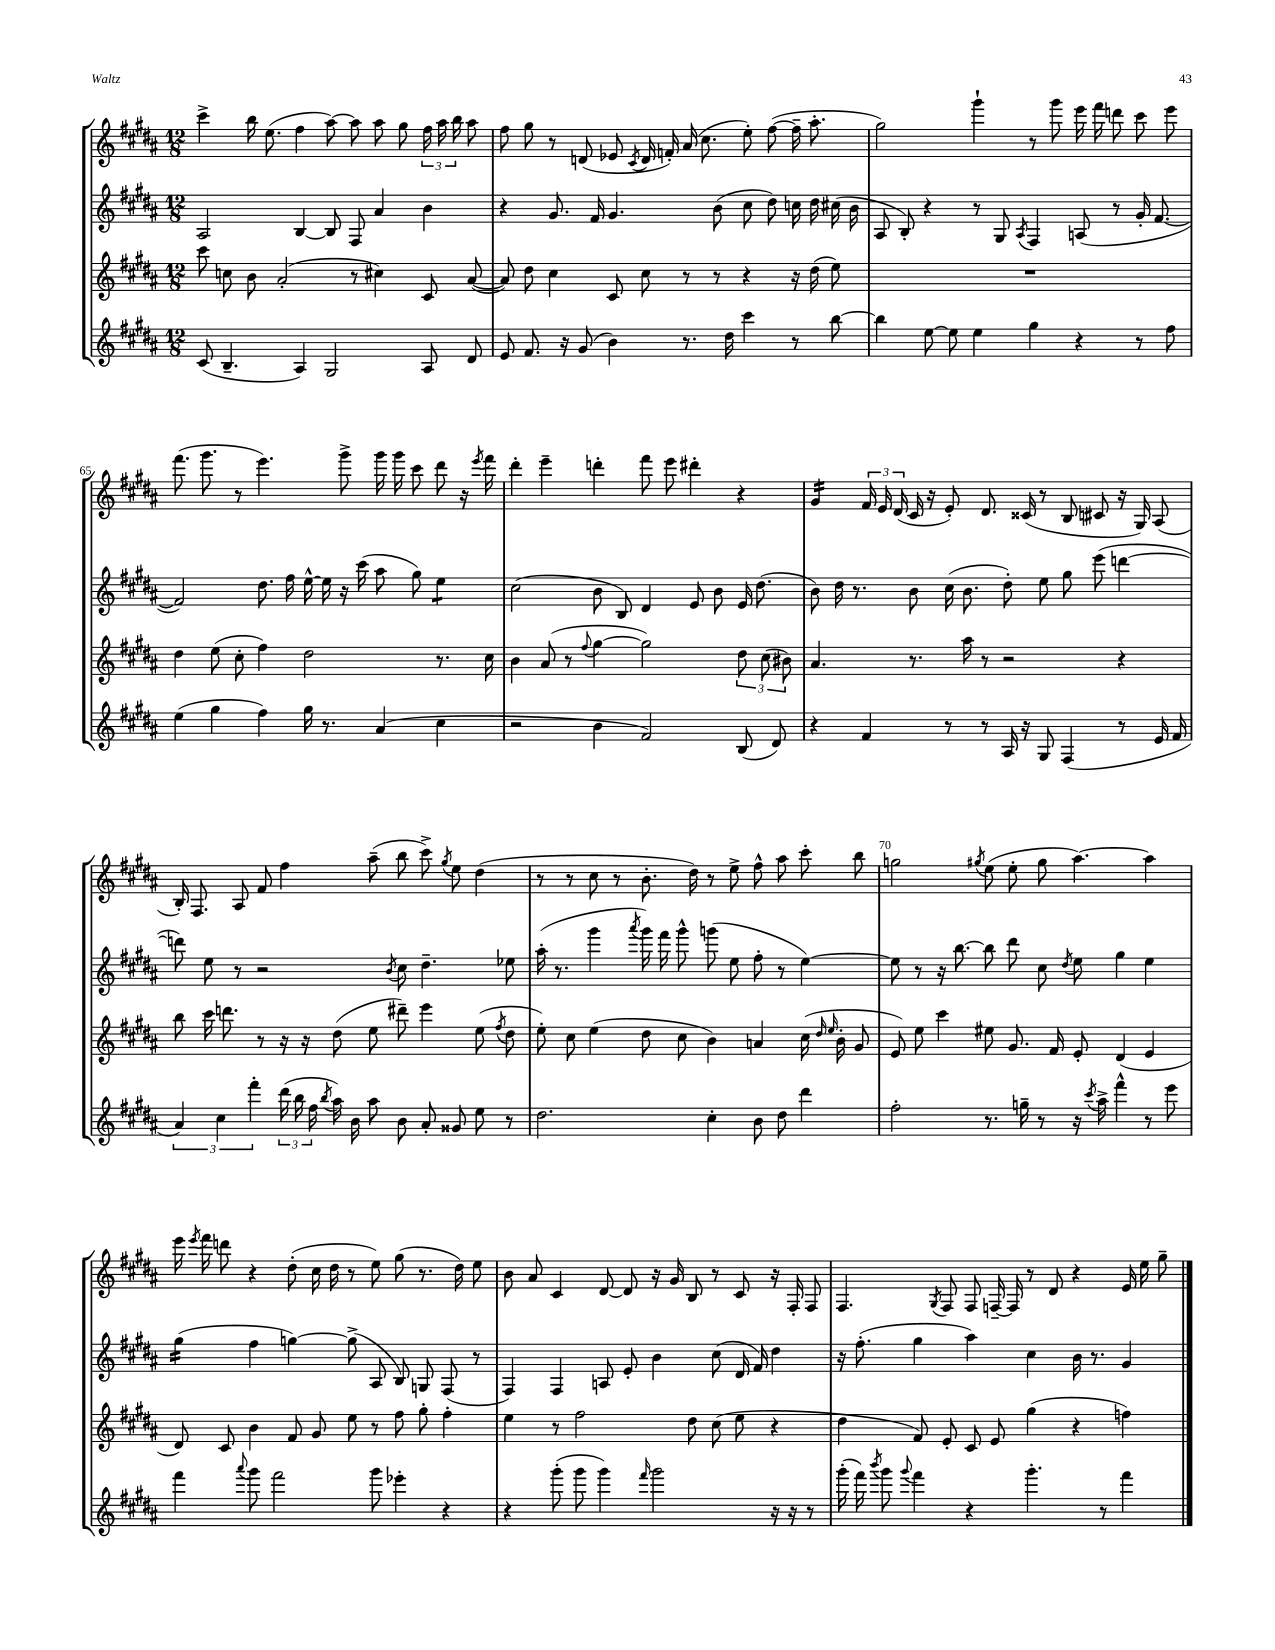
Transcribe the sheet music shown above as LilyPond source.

<<
\new StaffGroup <<
\new Staff = "s0" {
    \clef treble \key b \major \numericTimeSignature \time 12/8
    \autoBeamOff cis'''4-> b''16 e''8.( fis''4 ais''8~) ais''8 ais''8 gis''8 \tuplet 3/2 { fis''16 ais''16 b''16 } ais''8 |
    fis''8 gis''8 r8 d'8( ees'8 \acciaccatura { cis'8 } d'16 f'16-.) ais'16( cis''8. e''8-.) fis''8~( fis''16-- ais''8.-. |
    gis''2) gis'''4-! r8 gis'''8 e'''16 fis'''16 d'''8 cis'''8 e'''8 |
    fis'''8.( gis'''8. r8 e'''4.) gis'''8-> gis'''16 gis'''16 cis'''8 dis'''8 r16 \acciaccatura { e'''8 } fis'''16 |
    dis'''4-. e'''4-- d'''4-. fis'''8 e'''8 dis'''4-. r4 |
    gis'4:16 \tuplet 3/2 { fis'16 e'16 dis'16( } cis'16 r16 e'8-.) dis'8. cisis'16( r8 b8 cis'8 r16 gis16) ais8( |
    b16-.) fis8. ais8 fis'8 fis''4 ais''8--( b''8 cis'''8->) \acciaccatura { gis''8 } e''8 dis''4( |
    r8 r8 cis''8 r8 b'8.-. dis''16) r8 e''8-> fis''8-^ ais''8 cis'''8-. b''8 |
    g''2 \acciaccatura { gis''8 } e''8( e''8-. gis''8 ais''4.~) ais''4 |
    e'''16 \acciaccatura { e'''8 } fis'''16 d'''8 r4 dis''8-.( cis''16 dis''16 r8 e''8) gis''8( r8. dis''16) e''8 |
    b'8 ais'8 cis'4 dis'8~ dis'8 r16 gis'16 b8 r8 cis'8 r16 fis16-. fis8 |
    fis4. \acciaccatura { gis8 } fis8 fis8 f16~-- f16 r8 dis'8 r4 e'16 e''16 gis''8-- \bar "|." |
}
\new Staff = "s1" {
    \clef treble \key b \major \numericTimeSignature \time 12/8
    \autoBeamOff ais2 b4~ b8 fis8 ais'4 b'4 |
    r4 gis'8. fis'16 gis'4. b'8( cis''8 dis''8) c''16 dis''16 cis''16( b'16 |
    ais8 b8-.) r4 r8 gis8 \acciaccatura { ais8 } fis4 a8( r8 gis'16-. fis'8.~ |
    fis'2) dis''8. fis''16 e''16~-^ e''16 r16 cis'''16( ais''8 gis''8) e''4:8 |
    cis''2( b'8 b8) dis'4 e'8 b'8 e'16 dis''8.( |
    b'8) dis''16 r8. b'8 cis''16( b'8. dis''8-.) e''8 gis''8 e'''8( d'''4~ |
    d'''8) e''8 r8 r2 \acciaccatura { b'8 } cis''8 dis''4.-- ees''8 |
    ais''16-.( r8. gis'''4 \acciaccatura { ais'''8 } gis'''16) fis'''16 gis'''8-^ g'''8( e''8 fis''8-. r8 e''4~) |
    e''8 r8 r16 b''8.~ b''8 dis'''8 cis''8 \acciaccatura { dis''8 } e''8 gis''4 e''4 |
    gis''4:16( fis''4 g''4~) g''8->( ais8 b8) g8 fis8( r8 |
    fis4) fis4 a8 e'8-. b'4 cis''8( dis'16 fis'16) dis''4 |
    r16 fis''8.-.( gis''4 ais''4) cis''4 b'16 r8. gis'4 \bar "|." |
}
\new Staff = "s2" {
    \clef treble \key b \major \numericTimeSignature \time 12/8
    \autoBeamOff cis'''8 c''8 b'8 ais'2-.( r8 cis''4) cis'8 ais'8~( |
    ais'8) dis''8 cis''4 cis'8 cis''8 r8 r8 r4 r16 dis''16( e''8) |
    R1. |
    dis''4 e''8( cis''8-. fis''4) dis''2 r8. cis''16 |
    b'4 ais'8( r8 \appoggiatura { fis''8 } gis''4~ gis''2) \tuplet 3/2 { dis''8 cis''8( bis'8) } |
    ais'4. r8. ais''16 r8 r2 r4 |
    b''8 cis'''16 d'''8. r8 r16 r16 dis''8( e''8 dis'''8--) e'''4 e''8( \acciaccatura { fis''8 } dis''8 |
    e''8-.) cis''8 e''4( dis''8 cis''8 b'4) a'4 cis''16( \grace { dis''16 e''16 } b'16-. gis'8 |
    e'8) e''8 cis'''4 eis''8 gis'8. fis'16 e'8-. dis'4( e'4 |
    dis'8) cis'8 b'4 fis'8 gis'8 e''8 r8 fis''8 gis''8-. fis''4-. |
    e''4 r8 fis''2 dis''8 cis''8( e''8 r4 |
    dis''4 fis'8) e'8-. cis'8 e'8 gis''4( r4 f''4) \bar "|." |
}
\new Staff = "s3" {
    \clef treble \key b \major \numericTimeSignature \time 12/8
    \autoBeamOff cis'8( b4.-- ais4) gis2 ais8 dis'8 |
    e'8 fis'8. r16 gis'8( b'4) r8. dis''16 cis'''4 r8 b''8~ |
    b''4 e''8~ e''8 e''4 gis''4 r4 r8 fis''8 |
    e''4( gis''4 fis''4) gis''16 r8. ais'4( cis''4 |
    r2 b'4 fis'2) b8( dis'8) |
    r4 fis'4 r8 r8 ais16 r16 gis8 fis4( r8 e'16 fis'16 |
    \tuplet 3/2 { ais'4) cis''4 fis'''4-. } \tuplet 3/2 { dis'''16( b''16 fis''16 } \acciaccatura { b''8 } ais''16) b'16 ais''8 b'8 ais'8-. gisis'8 e''8 r8 |
    dis''2. cis''4-. b'8 dis''8 dis'''4 |
    fis''2-. r8. g''16-- r8 r16 \acciaccatura { cis'''8 } ais''16-> fis'''4-^ r8 e'''8 |
    fis'''4 \appoggiatura { ais'''8 } gis'''8 fis'''2 gis'''8 ees'''4-. r4 |
    r4 gis'''8-.( gis'''8 gis'''4) \grace { fis'''16 } gis'''2 r16 r16 r8 |
    gis'''16-.( fis'''16) \acciaccatura { b'''8 } gis'''8 \appoggiatura { gis'''8 } fis'''4 r4 gis'''4.-. r8 fis'''4 \bar "|." |
}
>>
>>
\layout { \context { \Score currentBarNumber = #62 \override BarNumber.break-visibility = ##(#f #t #t) barNumberVisibility = #(every-nth-bar-number-visible 5) } }
